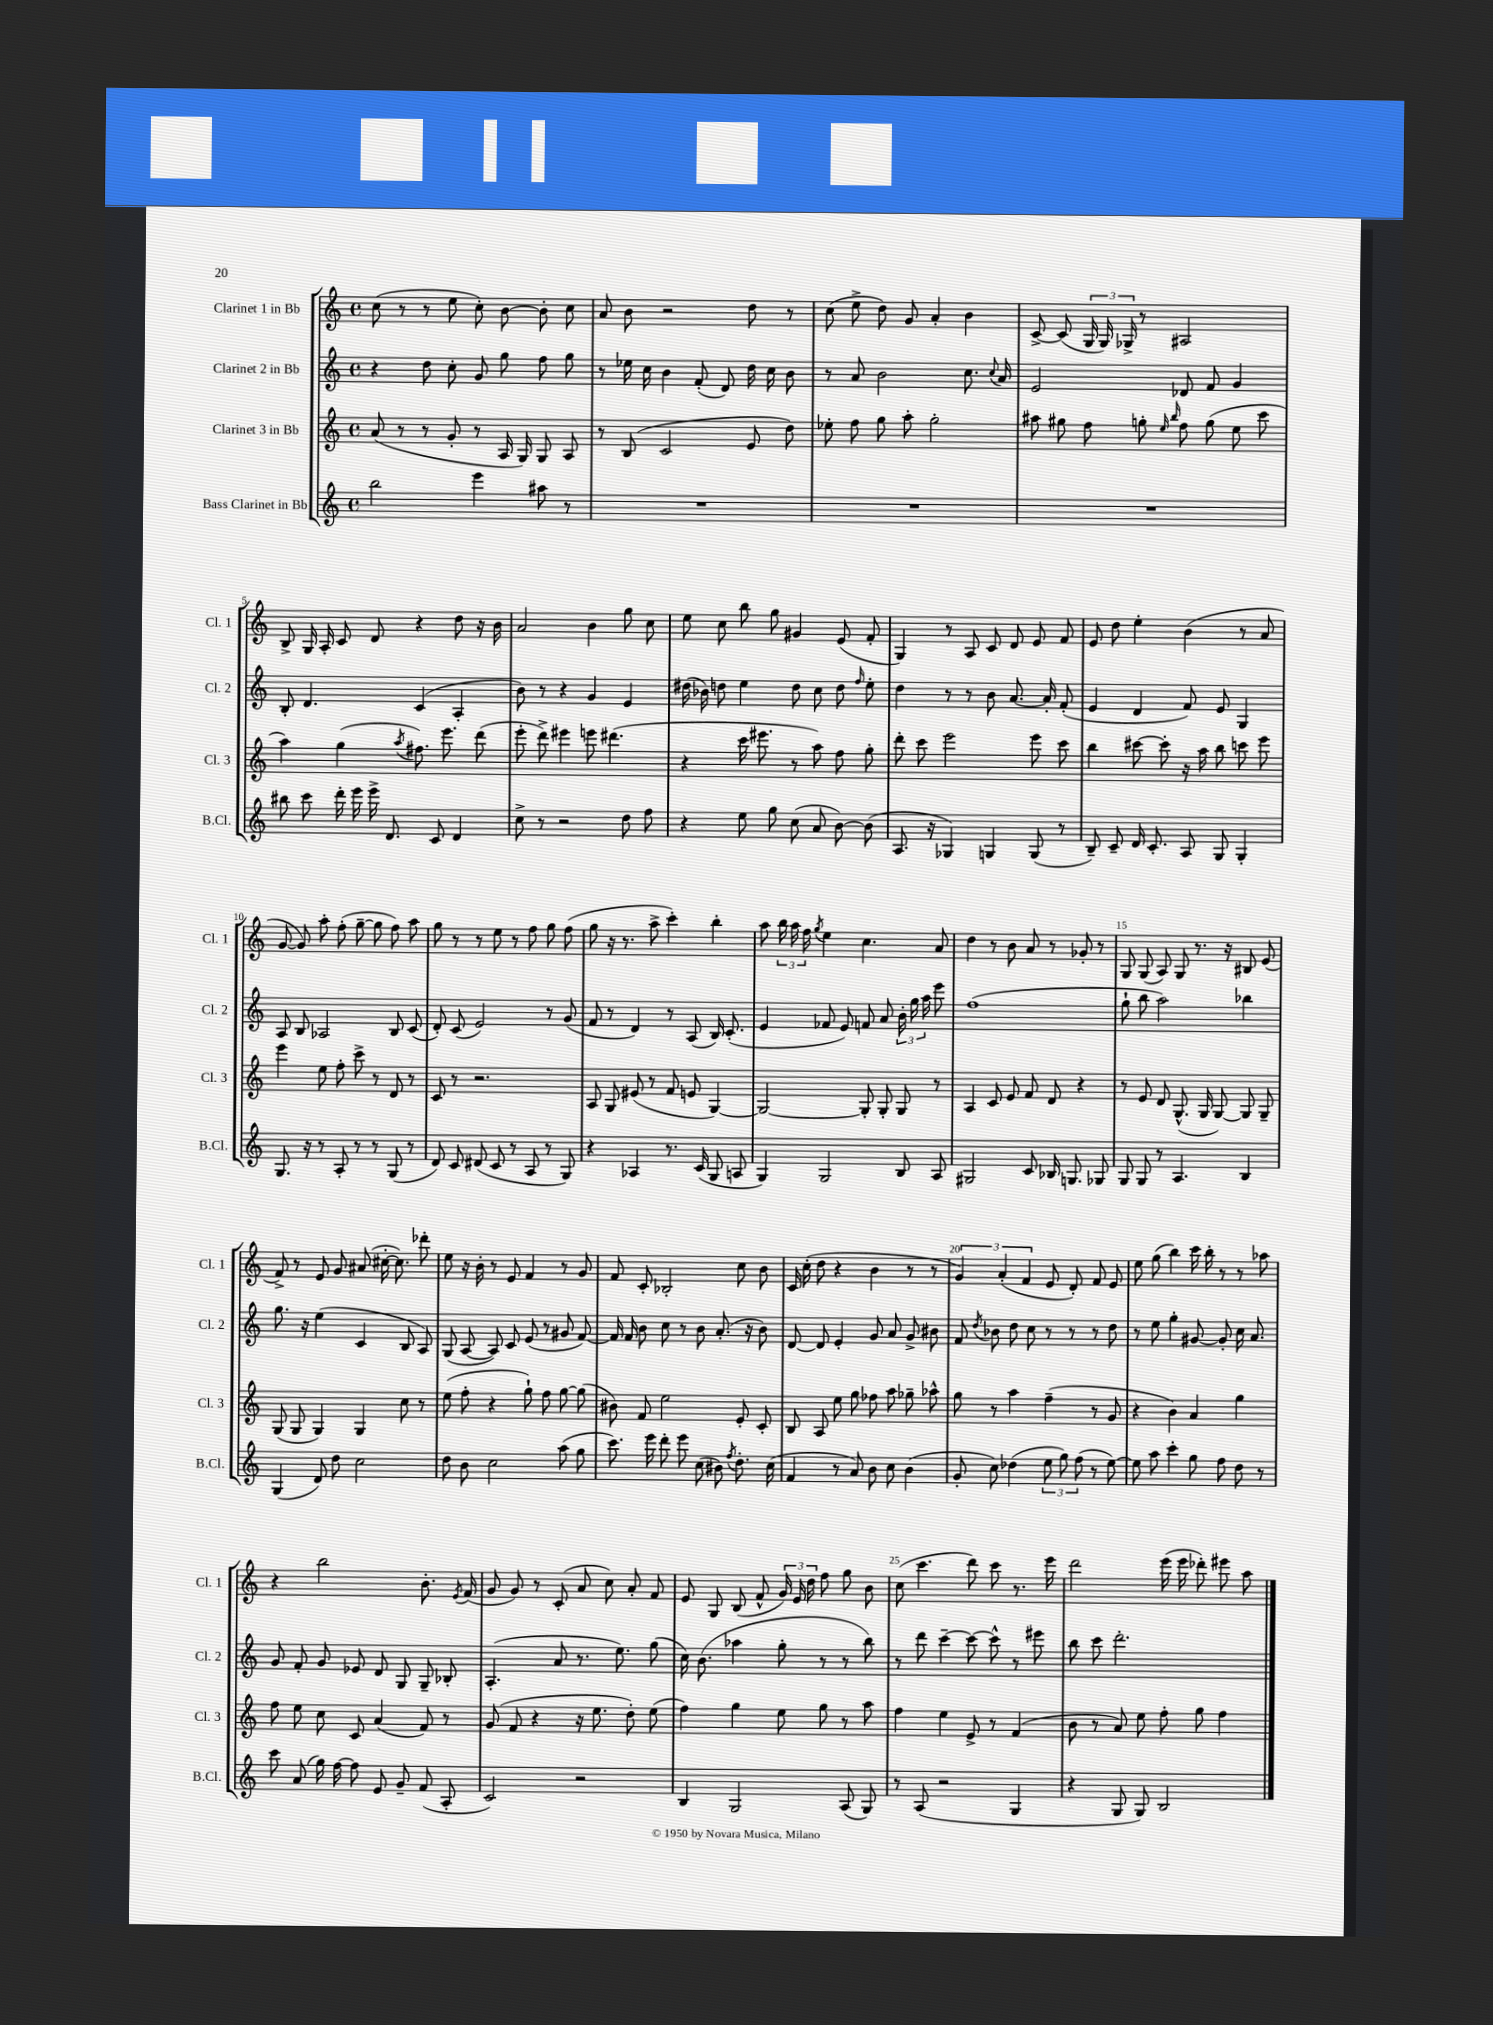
<<
\new StaffGroup <<
\new Staff = "s0" \with { instrumentName = "Clarinet 1 in Bb" shortInstrumentName = "Cl. 1" } {
    \clef treble \key c \major \defaultTimeSignature \time 4/4
    \autoBeamOff c''8( r8 r8 e''8 c''8-.) b'8~ b'8-. c''8 |
    a'8 b'8 r2 d''8 r8 |
    c''8( e''8-> d''8) g'8 a'4-. b'4 |
    c'8~-> c'8( \tuplet 3/2 { g16 g16) ges16-> } r8 ais2 |
    b8-> g16 a16-. c'8 d'8 r4 d''8 r16 b'16 |
    a'2 b'4 g''8 c''8 |
    e''8 c''8 b''8 g''8 gis'4 e'8( f'8-. |
    g4) r8 a8 c'8 d'8 e'8 f'8 |
    e'8 d''8 e''4-. b'4( r8 a'8 |
    g'8~ g'8) a''8-. f''8-.( g''8~-- g''8 f''8) a''8 |
    g''8 r8 r8 e''8 r8 f''8 g''8 f''8( |
    g''8 r16 r8. a''8-> c'''4-.) b''4-. |
    a''8 \tuplet 3/2 { b''16 a''16 f''16 } \acciaccatura { g''8 } e''4 c''4. a'8 |
    d''4 r8 b'8 a'8 r8 ges'8-. r8 |
    g8 g8( a8) g8 r8. r16 bis8 e'8( |
    f'8->) r8 e'8 g'8 ais'8( cis''16~-. cis''8.) des'''8-. |
    e''8 r16 b'16-. r8 e'8 f'4 r8 g'8 |
    f'8 c'8-. bes2-. c''8 b'8 |
    c'16 c''16-.( d''8 r4 b'4 r8 r8 |
    \tuplet 3/2 { g'4) a'4-.( f'4 } e'8 d'8-.) f'8 e'8 |
    e''8 g''8( b''4) c'''16 b''16-. r8 r8 aes''8 |
    r4 b''2 b'8.-. \acciaccatura { e'8 } f'16( |
    g'8 g'8) r8 c'8-.( a'8 c''8) a'8-. f'8 |
    e'8 g8 b8( f'8-^ \tuplet 3/2 { g'16) e'16 d''16 } f''8 g''8 b'8 |
    c''8( c'''4. d'''8) c'''8 r8. e'''16 |
    d'''2 e'''16( e'''16 des'''8-.) eis'''8 a''8 \bar "|." |
}
\new Staff = "s1" \with { instrumentName = "Clarinet 2 in Bb" shortInstrumentName = "Cl. 2" } {
    \clef treble \key c \major \defaultTimeSignature \time 4/4
    \autoBeamOff r4 d''8 c''8-. g'8 g''8 f''8 g''8 |
    r8 ees''16 c''16 b'4 f'8-.( d'8) d''16 c''16 b'8 |
    r8 a'8 b'2 c''8. \appoggiatura { c''8 } a'16 |
    e'2 des'8 f'8 g'4 |
    b8-. d'4. c'4( a4-. |
    b'8) r8 r4 g'4 e'4 |
    dis''16( bes'16) d''8 e''4 d''8 c''8 d''8 \grace { f''16 } e''8-. |
    d''4 r8 r8 b'8 a'8.~ a'16-. f'8-.( |
    e'4 d'4 f'8) e'8 g4 |
    a8 b8 aes2 b8 c'8( |
    d'8-.) c'8( e'2) r8 g'8( |
    f'8 r8 d'4) r8 a8( b16) c'8.-.( |
    e'4 fes'8 e'8) f'8 a'8 \tuplet 3/2 { b'16-. g''16 a''16 } e'''8 |
    f''1( |
    g''8-! b''8 a''2) bes''4 |
    g''8. r16 e''4( c'4 b8 a8) |
    g8( a8~ a8) c'8 e'8( r8 gis'8 f'8~) |
    f'16 f'16 b'8 c''8 r8 b'8 a'8.-.( r16 b'8) |
    d'8~ d'8 e'4-. g'8 a'8 g'8-> bis'8 |
    f'8 \acciaccatura { d''8 } bes'8 d''8 c''8 r8 r8 r8 d''8 |
    r8 e''8 g''4-. gis'8~ gis'8-. c''16 a'8. |
    g'8 f'8-. g'8 ees'8 d'8 g8 g8-- bes8-. |
    a4.-.( a'8 r8. e''8.) g''8( |
    c''16) b'8.( aes''4 g''8-. r8 r8 b''8) |
    r8 d'''8 c'''4~-- c'''8~ c'''8-^ r8 eis'''8 |
    b''8 c'''8 d'''2.-. \bar "|." |
}
\new Staff = "s2" \with { instrumentName = "Clarinet 3 in Bb" shortInstrumentName = "Cl. 3" } {
    \clef treble \key c \major \defaultTimeSignature \time 4/4
    \autoBeamOff a'8( r8 r8 g'8-. r8 a16 g16) g8 a8 |
    r8 b8( c'2 e'8 d''8) |
    ees''8-. f''8 g''8 a''8-. g''2-. |
    ais''8 gis''8 f''8 g''8-. \grace { e''16 b''16 } f''8 g''8( e''8 c'''8 |
    a''4) g''4( \acciaccatura { a''8 } fis''8.) e'''8. d'''8( |
    e'''8-. d'''8->) eis'''4 e'''8 dis'''4.( |
    r4 c'''16 eis'''8. r8 a''8) f''8 g''8-. |
    d'''8-. c'''8 e'''2 e'''8 c'''8 |
    b''4 cis'''8~ cis'''8-. r16 a''16 b''8 c'''8 e'''8 |
    e'''4 e''8 f''8-. c'''8-> r8 d'8 r8 |
    c'8 r8 r2. |
    a8 g8 eis'8( r8 f'8 e'8 g4~) |
    g2~ g8-. g8-. g8 r8 |
    a4 c'8 e'8 f'8 d'8 r4 |
    r8 e'8 d'8 g8.-^( g16 g8~) g8 g8-- |
    g8( g8 g4) g4 c''8 r8 |
    e''8( f''8-. r4 g''8-!) f''8 g''8~ g''8( |
    bis'8) f'8 e''2 e'8-. c'8-. |
    b8 a8 e''8 g''8 fes''8 a''8 ges''8-- aes''8-^ |
    g''8 r8 a''4 f''4--( r8 g'8 |
    r4 b'4) a'4 g''4 |
    f''8 e''8 c''8 c'8 a'4( f'8) r8 |
    g'8( f'8 r4 r16 e''8. d''8-.) e''8( |
    f''4) g''4 e''8 g''8 r8 a''8 |
    f''4 e''4 e'8-> r8 f'4( |
    b'8 r8 a'8) e''8 f''8-. g''8 f''4 \bar "|." |
}
\new Staff = "s3" \with { instrumentName = "Bass Clarinet in Bb" shortInstrumentName = "B.Cl." } {
    \clef treble \key c \major \defaultTimeSignature \time 4/4
    \autoBeamOff b''2 e'''4 ais''8 r8 |
    R1 |
    R1 |
    R1 |
    bis''8 c'''8 d'''16-. e'''16 e'''16-> d'8. c'8 d'4 |
    c''8-> r8 r2 d''8 f''8 |
    r4 e''8 g''8 c''8( a'8 b'8~) b'8( |
    a8. r16 ges4) g4 g8( r8 |
    b8--) c'8-- d'16 c'8.-. a8 g8 g4-. |
    g8. r16 r8 a8-. r8 r8 g8( r8 |
    d'8) c'8 dis'8( c'8 r8 a8 r8 g8) |
    r4 aes4 r8. c'16( g8 a8 |
    g4) g2 b8 a8 |
    gis2 c'8 bes16 g8. ges8 |
    g8 g8 r8 a4. b4 |
    g4( d'8) d''8 c''2 |
    d''8 b'8 c''2 a''8( g''8 |
    c'''8.) e'''16 d'''8-. e'''8 c''8( bis'8) \acciaccatura { f''8 } d''8.-. c''16( |
    f'4 r8 a'8) b'8 c''8 b'4( |
    g'8-. c''8) des''4( \tuplet 3/2 { e''8 g''8) f''8( } r8 e''8~) |
    e''8 a''8 c'''4-. g''8 f''8 d''8 r8 |
    c'''8 a'8( g''16) f''16~ f''8 e'8 g'8-- f'8( a8-. |
    c'2) r2 |
    b4 g2 a8( g8) |
    r8 a8( r2 g4 |
    r4 g8 g8) b2 \bar "|." |
}
>>
>>
\layout { \context { \Score \override BarNumber.break-visibility = ##(#f #t #t) barNumberVisibility = #(every-nth-bar-number-visible 5) } }
